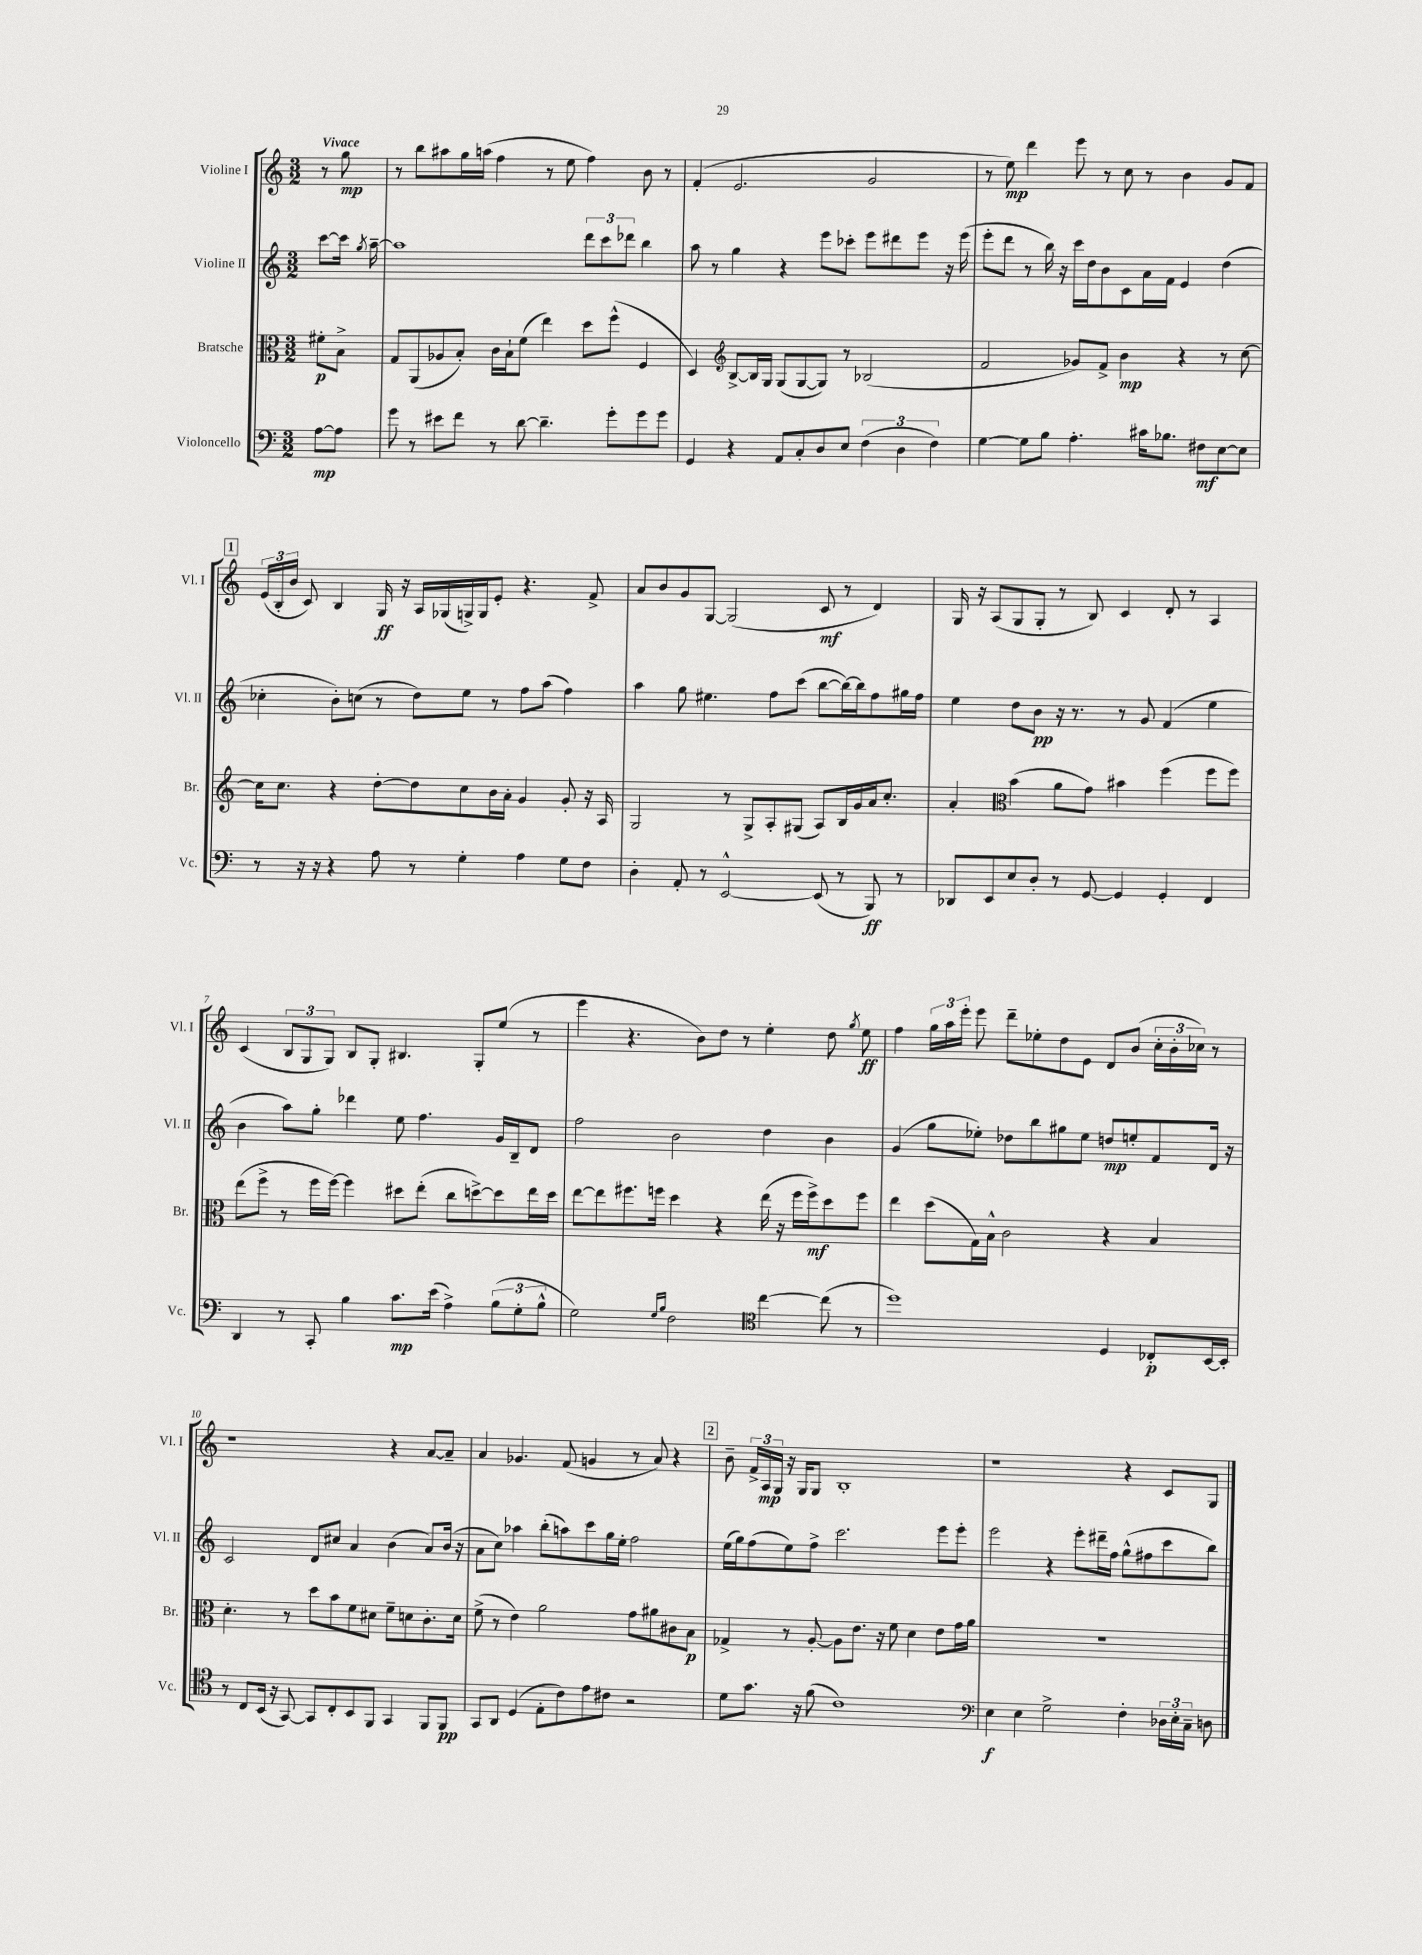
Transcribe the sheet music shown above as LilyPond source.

<<
\new StaffGroup <<
\new Staff = "s0" \with { instrumentName = "Violine I" shortInstrumentName = "Vl. I" } {
    \clef treble \key c \major \numericTimeSignature \time 3/2 \partial 4 \tempo "Vivace"
    \autoBeamOff r8 g''8\mp |
    r8 b''8[ ais''8 g''16 a''16]( f''4 r8 e''8 f''4) b'8 r8 |
    f'4-.( e'2. g'2 |
    r8 e''8\mp) d'''4 e'''8 r8 c''8 r8 b'4 g'8[ f'8] |
    \mark \markup { \box "1" } \tuplet 3/2 { e'16[( b16-. b'16] } c'8) b4 g16\ff r16 a16[ ges16( g16->) g16 e'8]-. r4. f'8-> |
    a'8[ b'8 g'8 g8]~ g2( c'8\mf r8 d'4) |
    g16 r16 a8[( g8 g8]-. r8 b8) c'4 d'8-. r8 a4 |
    c'4( \tuplet 3/2 { b8[ g8 g8]) } b8[ g8]-. bis4. g8[-. e''8]( r8 |
    e'''4 r4. b'8[) d''8] r8 e''4-. d''8 \acciaccatura { g''8 } e''8\ff |
    f''4 \tuplet 3/2 { g''16[ a''16 e'''16]-. } e'''8 d'''8[-- ees''8-. d''8 e'8] d'8[ b'8]( \tuplet 3/2 { c''16[-. b'16-. ces''16]) } r8 |
    r1 r4 a'8[~ a'8]-- |
    a'4 ges'4. f'8( g'4 r8 a'8) r4 |
    \mark \markup { \box "2" } b'8-- \tuplet 3/2 { f'16[-> a16\mp g16] } r16 g16[ g8] b1-. |
    r1 r4 c'8[ g8] \bar "|." |
}
\new Staff = "s1" \with { instrumentName = "Violine II" shortInstrumentName = "Vl. II" } {
    \clef treble \key c \major \numericTimeSignature \time 3/2 \partial 4
    \autoBeamOff c'''8[~ c'''16] \acciaccatura { g''8 } a''16~-- |
    a''1 \tuplet 3/2 { d'''8[ c'''8 des'''8] } b''4 |
    a''8 r8 g''4 r4 e'''8[ ces'''8]-. e'''8[ dis'''8 e'''8] r16 e'''16( |
    e'''8[-. d'''8] r8 b''16) r16 c'''16[ d''16 b'8 c'8 a'16 f'16] e'4 d''4( |
    \mark \markup { \box "1" } ces''4-. b'8[-.) c''8]( r8 d''8[) e''8] r8 f''8[ a''8]( f''4) |
    a''4 g''8 eis''4. f''8[ c'''8]( b''8[~ b''16~) b''16 f''8 gis''16 f''16] |
    e''4 d''8[ b'8]\pp r16 r8. r8 g'8 f'4( e''4 |
    b'4 a''8[) g''8]-. des'''4 e''8 f''4. g'16[ b16-- d'8] |
    f''2 b'2 d''4 b'4 |
    g'4( g''8[ ees''8]-.) des''8[ b''8 gis''8 ees''8] d''8[\mp e''8-. f'8 d'16] r16 |
    c'2 d'8[ cis''8] a'4 b'4( a'8[) b'16]( r16 |
    a'8[ c''8]) aes''4 b''8[-.( a''8) c'''8 g''16 e''16]-. f''2 |
    \mark \markup { \box "2" } e''16[( g''16) f''8( e''8) f''8]-> c'''2. e'''8[ e'''8]-. |
    e'''2 r4 e'''8[-. dis'''16-- f''16] g''8[-^( fis''8 c'''8 b''8]) \bar "|." |
}
\new Staff = "s2" \with { instrumentName = "Bratsche" shortInstrumentName = "Br." } {
    \clef alto \key c \major \numericTimeSignature \time 3/2 \partial 4
    \autoBeamOff fis'8[-.\p b8]-> |
    g8[ a,8( aes8 b8]-.) c'16[ b16-! f'8]( e''4) d''8[ f''8]-^( f4 |
    d4) \clef treble b8[~-> b16 g16] g8[( g8~ g8]) r8 bes2( |
    f'2 ges'8[) f'8]-> b'4\mp r4 r8 c''8~ |
    \mark \markup { \box "1" } c''16[ c''8.] r4 d''8[~-. d''8 c''8 b'16 a'16]-. g'4 g'8-. r16 a16 |
    g2 r8 g8[-> a8-. gis8]( a8[) b16 g'16 a'16 c''8.]-. |
    a'4-. \clef alto b'4( a'8[ g'8]) bis'4 f''4( f''8[ f''8]) |
    e''8[( f''8]-> r8 f''16[ f''16]~) f''4 dis''8[ e''8]-.( c''8[ d''8~->) d''8 e''16 d''16] |
    e''8[~ e''8 fis''8. f''16] d''4 r4 e''16( r16 f''16[ f''16->\mf) d''8 f''8] |
    e''4 d''8[( g16) b16]-^ c'2 r4 b4 |
    d'4.-. r8 d''8[ b'8 f'8 dis'8] f'8[-- d'8 c'8.-. d'16] |
    f'8->( r8 e'4) a'2 g'8[ ais'8 cis'8 b8]\p |
    \mark \markup { \box "2" } ges4-> r8 a8~-. a8[ e'8.] r16 f'8 d'4 e'8[ g'16 a'16] |
    R1. \bar "|." |
}
\new Staff = "s3" \with { instrumentName = "Violoncello" shortInstrumentName = "Vc." } {
    \clef bass \key c \major \numericTimeSignature \time 3/2 \partial 4
    \autoBeamOff a8[~\mp a8] |
    g'8 r8 eis'8[ f'8] r8 d'8~ d'4.-- g'8[-. g'8 g'8] |
    g,4 r4 a,8[ c8-. d8 e8] \tuplet 3/2 { f4( d4 f4) } |
    g4~ g8[ b8] a4.-. cis'16[ bes8.] fis8[\mf e8~ e8] |
    \mark \markup { \box "1" } r8 r16 r16 r4 a8 r8 g4-. a4 g8[ f8] |
    d4-. a,8-. r8 e,2~-^ e,8( r8 b,,8\ff) r8 |
    des,8[ e,8 e8 d8]-. r8 g,8~ g,4 g,4-. f,4 |
    d,4 r8 c,8-. b4 c'8.[\mp e'16]( a4->) \tuplet 3/2 { b8[( g8-. b8]-^ } |
    g2) \grace { g16[ b16] } f2 \clef tenor c''4~ c''8( r8 |
    d''1) d4 ces8[-.\p b,16~ b,16]-. |
    r8 c8[ b,16]( r16 g,8~) g,8[ c8-. b,8 f,8] g,4 f,8[ f,8]\pp |
    g,8[ a,8] d4( e8[-. c'8) e'8 cis'8] r2 |
    \mark \markup { \box "2" } d'8[ g'8.] r16 f'8( c'1) |
    \clef bass e4\f e4 g2-> f4-. \tuplet 3/2 { des16[ e16-. c16]-- } d8 \bar "|." |
}
>>
>>
